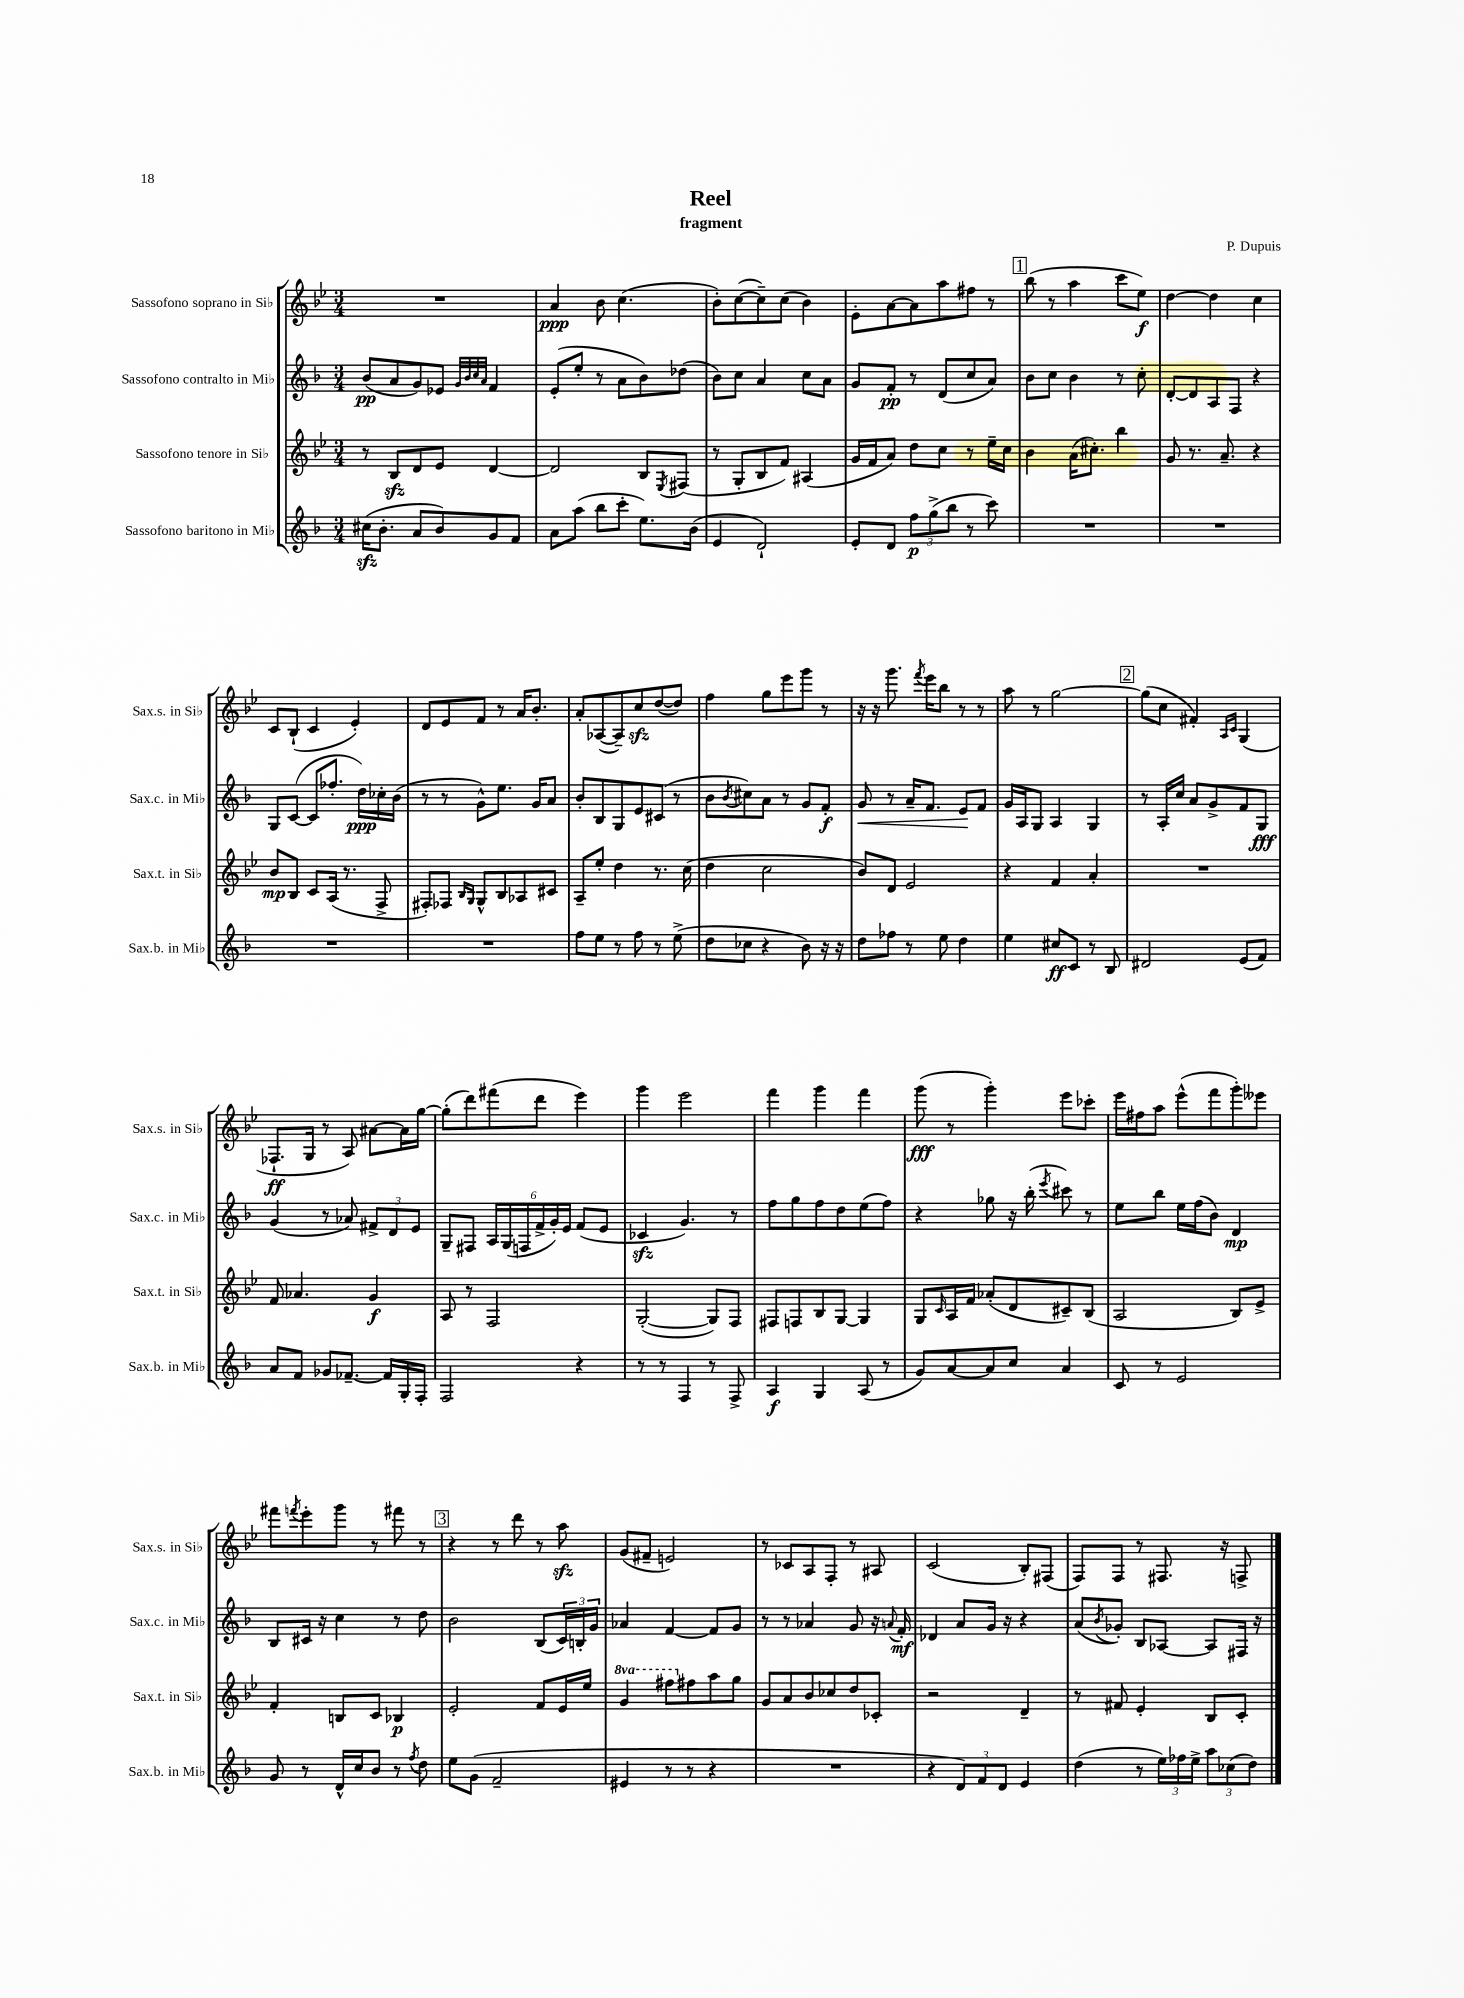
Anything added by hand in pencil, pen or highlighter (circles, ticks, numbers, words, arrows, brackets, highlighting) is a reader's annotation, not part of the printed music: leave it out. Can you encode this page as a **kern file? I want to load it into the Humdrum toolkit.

**kern	**kern	**kern	**kern
*staff4	*staff3	*staff2	*staff1
*clefG2	*clefG2	*clefG2	*clefG2
*k[b-]	*k[b-e-]	*k[b-]	*k[b-e-]
*M3/4	*M3/4	*M3/4	*M3/4
(16cc#	8r	(8b-	2.r
8.b-'	.	.	.
.	8B-	8a	.
8a	8d	8g)	.
8b-)	8e-	8e-	.
.	.	32qqg	.
.	.	32qqb-	.
.	.	32qqcc	.
.	.	32qqa	.
8g	[4d	4f	.
8f	.	.	.
=	=	=	=
8a	2d]	(8e'	4a
(8aa	.	8ee'	.
8bb-	.	8r	8b-
8ccc'	.	8a	(4.cc
8.ee)	8B-	8b-)	.
.	8qE-	.	.
.	(8F#	(8dd-	.
(16b-	.	.	.
=	=	=	=
4e	8r	8b-)	8b-')
.	8G'	8cc	([8cc
2d`)	8B-	4a	8cc~])
.	8f)	.	(8cc
.	(4A#	8cc	4b-)
.	.	8a	.
=	=	=	=
8e'	16g	8g	8e-'
.	16f	.	.
8d	8a)	8f'	[8a
12ff	8dd	8r	8a]
(12gg^	.	.	.
.	8cc	(8d	8aa
12bb-	.	.	.
8r	8r	8cc	8ff#
8ccc)	16ee-~	8a)	8r
.	16cc	.	.
=	=	=	=
2.r	4b-	8b-	(8bb-
.	.	8cc	8r
.	(16a	4b-	4aa
.	8.cc#')	.	.
.	4bb-	8r	8ccc
.	.	8cc'	8ee-)
=	=	=	=
2.r	8g	[8d'	[4dd
.	8.r	8d]	.
.	.	8A	4dd]
.	8.a~	.	.
.	.	8F	.
.	4r	4r	4cc
=	=	=	=
2.r	8b-	8G	8c
.	8B-	([8c	(8B-`
.	8c	8c]	4c
.	(16A	8.ff-'	.
.	8.r	.	.
.	.	.	4e-')
.	.	16dd)	.
.	8F^	16cc-'	.
.	.	(16b-	.
=	=	=	=
2.r	8F#')	8r	8d
.	8F-	8r	8e-
.	16qqB-	.	.
.	16qqG	.	.
.	8G^^	8g^^)	8f
.	8B-	8.ee	8r
.	8A-	.	16a
.	.	16g	8.b-'
.	8c#	8a	.
=	=	=	=
8ff	8A~	8b-'	8a'
8ee	8ee-'	8B-	([8A-
8r	4dd	8G	8A-~])
8ff	.	8e	8cc
8r	8.r	(8c#	([8dd
(8ee^	.	8r	8dd])
.	(16cc	.	.
=	=	=	=
8dd	4dd	8b-	4ff
.	.	8qb-	.
8cc-	.	8cc#)	.
4r	2cc	8a	8gg
.	.	8r	8eee-
8b-)	.	8g	8ggg
16r	.	8f'	8r
16r	.	.	.
=	=	=	=
8dd	8b-)	8g	16r
.	.	.	16r
8ff-	8d	8r	8.ggg
8r	2e-	16a~	.
.	.	.	8qfff
.	.	8.f	16eee-
8ee	.	.	8bb-
4dd	.	8e	8r
.	.	8f	8r
=	=	=	=
4ee	4r	16g	8aa
.	.	16A	.
.	.	8G	8r
8cc#	4f	4A	[2gg
8c	.	.	.
8r	4a'	4G	.
8B-	.	.	.
=	=	=	=
2d#	2.r	8r	(8gg]
.	.	16A'	8cc
.	.	16cc	.
.	.	8a	4f#')
.	.	8g^	.
.	.	.	16qqA
.	.	.	16qqc
(8e	.	8f	(4G
8f)	.	8G	.
=	=	=	=
8a	8f	(4g	8.F-`
8f	4.a-	.	.
.	.	.	16G
8g-	.	8r	8r
[8.f-~	.	8a-)	8A)
.	4g	12f#^	[8a#
16f-]	.	.	.
.	.	12d	.
16G'	.	.	16a#]
.	.	12e	.
16F'	.	.	[16gg
=	=	=	=
2F	8A	8G~	(8gg']
.	8r	8F#	8ddd)
.	2F	24A	(8fff#
.	.	(24G	.
.	.	24F	.
.	.	24f^	8ddd
.	.	24g')	.
.	.	24e	.
4r	.	(8f	4eee-)
.	.	8e	.
=	=	=	=
8r	([2G'	4c-	4ggg
8r	.	.	.
4F	.	4.g)	2eee-
8r	8G])	.	.
8F^	8F	8r	.
=	=	=	=
4A	8F#	8ff	4fff
.	8F	8gg	.
4G	8B-	8ff	4ggg
.	[8G	8dd	.
(8A	4G]	(8ee	4fff
8r	.	8ff)	.
=	=	=	=
8g)	8G	4r	(8ggg
.	16qqc	.	.
[8a	16A	.	8r
.	16f	.	.
8a]	(8a-'	8gg-	4ggg')
8cc	8d	16r	.
.	.	(16bb-'	.
.	.	8qeee	.
4a	8c#~)	8ccc#)	8eee-
.	(8B-	8r	8ccc-'
=	=	=	=
8c	2A	8ee	16eee-
.	.	.	16ff#
8r	.	8bb-	8aa
2e	.	16ee	(8eee-^^
.	.	(16ff	.
.	.	8b-)	8fff
.	8B-)	4d	8ggg')
.	8e-^	.	8eee--
=	=	=	=
8g	4f'	8B-	8fff#
.	.	.	8qfff
8r	.	16c#	8eee-'
.	.	16r	.
16d^^	8B	4cc	8ggg
16cc	.	.	.
8b-	8c	.	8r
8r	4B-	8r	8fff#
8qff	.	.	.
8dd	.	8dd	8r
=	=	=	=
8ee	2e-'	2b-	4r
(8g	.	.	.
2f~	.	.	8r
.	.	.	8ddd
.	8f	(8B-	8r
.	16e-	24c)	8aa
.	.	24B'	.
.	16ee-	.	.
.	.	24g	.
=	=	=	=
4e#	4gg	4a-	(8g
.	.	.	8f#~
8r	8fff#	[4f	2e)
8r	8ff#	.	.
4r	8aa	8f]	.
.	8gg	8g	.
=	=	=	=
2.r	8g	8r	8r
.	8a	8r	8c-
.	8b-	4a-	8A
.	8cc-	.	8F'
.	8dd	8g	8r
.	8c-'	16r	8A#
.	.	8qqa	.
.	.	16f'	.
=	=	=	=
4r	2r	4d-	(2c
12d)	.	8a	.
12f	.	.	.
.	.	16g	.
12d	.	.	.
.	.	16r	.
4e	4d~	4r	8B-')
.	.	.	(8F#
=	=	=	=
(4dd	8r	(8a	8F)
.	.	8qb-	.
.	8f#	8g-')	8F
8r	4e-'	8B-	8r
24ee)	.	[8A-	8.F#
24ff-	.	.	.
24ee^	.	.	.
12aa	8B-	8A-]	.
.	.	.	16r
(12cc-	.	.	.
.	8c'	16F#	8F^
12dd)	.	.	.
.	.	16r	.
==	==	==	==
*-	*-	*-	*-
